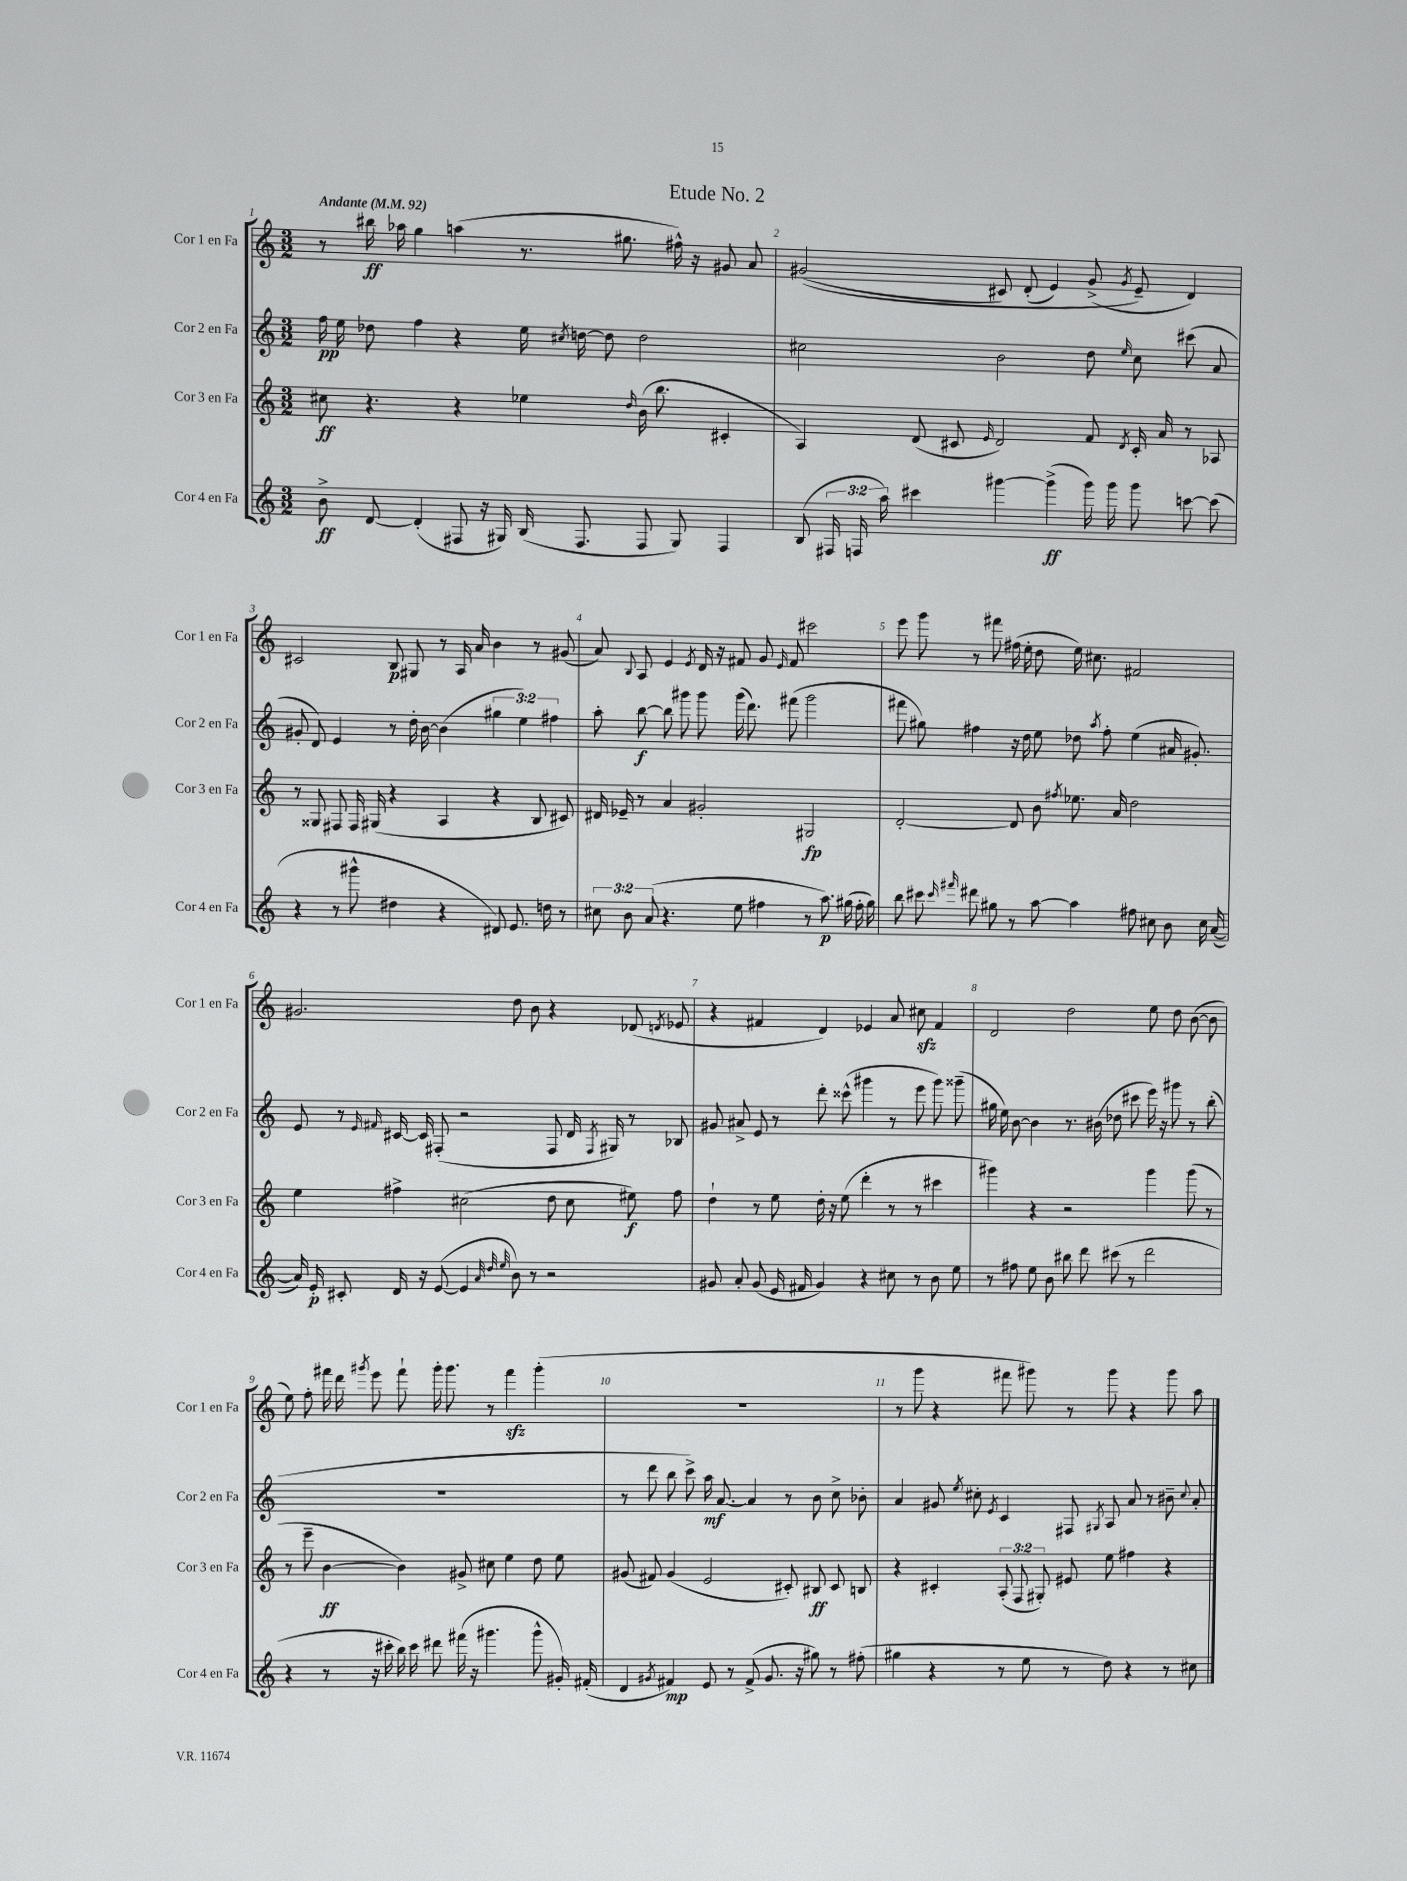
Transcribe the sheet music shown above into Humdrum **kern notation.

**kern	**kern	**kern	**kern
*staff4	*staff3	*staff2	*staff1
*clefG2	*clefG2	*clefG2	*clefG2
*k[]	*k[]	*k[]	*k[]
*M3/2	*M3/2	*M3/2	*M3/2
*MM92	*MM92	*MM92	*MM92
8b^	8cc#	16ff	8r
.	.	16ee	.
[8d	4.r	8dd-	16bb#
.	.	.	16aa-
(4d']	.	4ff	4gg
8F#	4r	4r	(4aa
16r	.	.	.
16G#)	.	.	.
(16B	4ee-	16ee	8.r
.	.	8qcc#	.
8.F#	.	[16dd	.
.	.	8dd]	.
.	.	.	8.gg#
.	16qqdd	.	.
8F#	(16b	2dd	.
.	8.bb	.	.
8G#)	.	.	16ff#^^)
.	.	.	16r
4F#	4c#'	.	8g#
.	.	.	8a
=	=	=	=
(8B	4A)	2cc#	&((2g#
24F#	.	.	.
24F	.	.	.
24aa)	.	.	.
4ccc#	(8d	.	.
.	8c#	.	.
.	16qqe	.	.
[4ggg#	2d)	2b	8c#)
.	.	.	(8d'
(4ggg#^]	.	.	4e)
16ggg#)	8f	8dd	(8g#^
16ggg#	.	.	.
.	8qd	16qqee	8qg#
8ggg#	16c#'	8cc#	8e~&)
.	16a	.	.
[8ccc	8r	(8ccc#	4d)
(8ccc]	8A-	8a	.
=	=	=	=
4r	8r	8g#'	2c#
.	8G##	8d)	.
8r	8F#	4e	.
8ggg#^^	16F#	.	.
.	(16G#	.	.
4dd#	4r	8r	8B
.	.	16dd'	8G#
.	.	[16b	.
4r	4A	(4b]	8r
.	.	.	16A
.	.	.	16a
8d#)	4r	6gg#	4b
8.e	.	.	.
.	.	6ee)	.
.	8B	.	8r
16dd	.	.	.
.	.	6ff#	.
8r	8c#)	.	(8g#
=	=	=	=
12cc#	16d#	8aa'	8a)
.	16e-~	.	.
12b	.	.	.
.	.	.	8qqB
.	8r	[8bb	8A
(12a	.	.	.
4.r	4a	8bb]	4e
.	.	8ggg#	.
.	.	.	8qe
.	2g#'	8ggg#	16d
.	.	.	16r
8ee	.	(16ggg#	8f#
.	.	8.ddd)	.
4ff#	.	.	8g
.	.	.	16qqe
.	.	(8fff#	8f#
8r	2G#	2ggg#	2ccc#
8.aa)	.	.	.
(16gg#	.	.	.
16ff#'	.	.	.
16gg#)	.	.	.
=	=	=	=
8bb	[2d'	8fff#	8eee
8ccc#	.	8gg#)	8ggg
16qqccc#	.	.	.
16qqfff#	.	.	.
8ddd#	.	4ff#	8r
8gg#	.	.	8fff#
8r	8d]	16r	(16ff#
.	.	16dd	16ee'
[8aa	8b	8ee	8dd
.	8qff#	.	.
4aa]	8.ee-	8dd-	16ee)
.	.	.	8.cc#
.	.	8qaa	.
.	.	8ff#'	.
.	16a	.	.
8ff#	2dd	(4ee	2f#
8cc#	.	.	.
8b	.	16a#	.
.	.	8.g#')	.
16cc#	.	.	.
([16a	.	.	.
=	=	=	=
16a])	4ee	8e	2.g#
16e'	.	.	.
8c#'	.	8r	.
.	.	16qqe	.
.	.	16qqf#	.
16d	4ff#^	[16c#	.
16r	.	16c#]	.
([8e	.	(8F#'	.
4e]	(2cc#	2r	.
32qqa	.	.	.
32qqdd	.	.	.
32qqee	.	.	.
8b)	.	.	8dd
8r	.	.	8b
2r	8dd	8F#	4r
.	8cc#	16d	.
.	.	8qF#	.
.	.	16G#)	.
.	8ee#)	8r	(8d-
.	.	.	8qd
.	8ff#	8B-	8e-
=	=	=	=
8g#	4dd`	8g#	4r
8a'	.	8a#^	.
(8g#	8r	8e	4f#
16e	8ee	8r	.
16f#	.	.	.
4g#)	16dd'	8ddd'	4d)
.	16r	.	.
.	(8ee	(8ccc##^^	.
4r	4ddd'	4ggg#	4e-
8cc#	8r	8r	8a
8r	8r	8eee	8cc#
8b	4ccc#	8ggg#)	4f#
8ee	.	(8ggg##~	.
=	=	=	=
8r	4ggg#)	16gg#	2d
.	.	16ee)	.
8ff#	.	[8b	.
8ee	4r	4b]	.
8b	.	.	.
8bb#	2r	8.r	2dd
8ddd	.	.	.
.	.	(16b#	.
(8ccc#	.	8dd-	.
8r	.	8ccc#	.
2ddd	4ggg#	16eee)	8ee
.	.	16r	.
.	.	8ggg#	8dd
.	(8ggg#	8r	([8b
.	8r	(8bb'	8b]
=	=	=	=
4r	8r	1.r	8ee)
.	8eee~	.	8ff'
8r	[4b	.	16fff#
.	.	.	16ddd
.	.	.	8qggg#
16r	.	.	8eee
16ccc#'	.	.	.
16bb)	4b])	.	8fff#`
16ccc#	.	.	.
8ddd#	.	.	16ggg#'
.	.	.	8.ggg#
(16fff#	8g#^	.	.
16r	.	.	.
4.ggg#	8cc#	.	8r
.	4ee	.	4fff#
8ggg#^^	8dd	.	(4ggg#'
16g#')	8ee	.	.
(16f#'	.	.	.
=	=	=	=
4d	(8g#	8r	1.r
.	8f#)	8ddd	.
8qg#	.	.	.
4f#)	(4g#	8bb	.
.	.	8ccc^)	.
8e	2e	16aa	.
.	.	[8.a	.
8r	.	.	.
(8f#^	.	4a]	.
8.g#	.	.	.
.	8c#')	8r	.
16r	.	.	.
8gg#)	8B#	8b	.
8r	8c#	8cc^	.
(8ff#'	8B	8b-'	.
=	=	=	=
4gg#	4r	4a	8r
.	.	.	8ggg
4r	4c#'	8g#	4r
.	.	8qee	.
.	.	8cc#'	.
.	.	8qe	.
8r	(12A'	4c	8fff#
.	12F	.	.
8ee	.	.	8ggg#)
.	12G#')	.	.
8r	8e#	8F#	8r
.	.	8qG#	.
8dd)	8ee	8A	8ggg#
4r	4ff#	8a	4r
.	.	8r	.
8r	4r	8b#~	8ggg#
.	.	8qqcc#	.
8cc#	.	8a'	8aa
==	==	==	==
*-	*-	*-	*-
